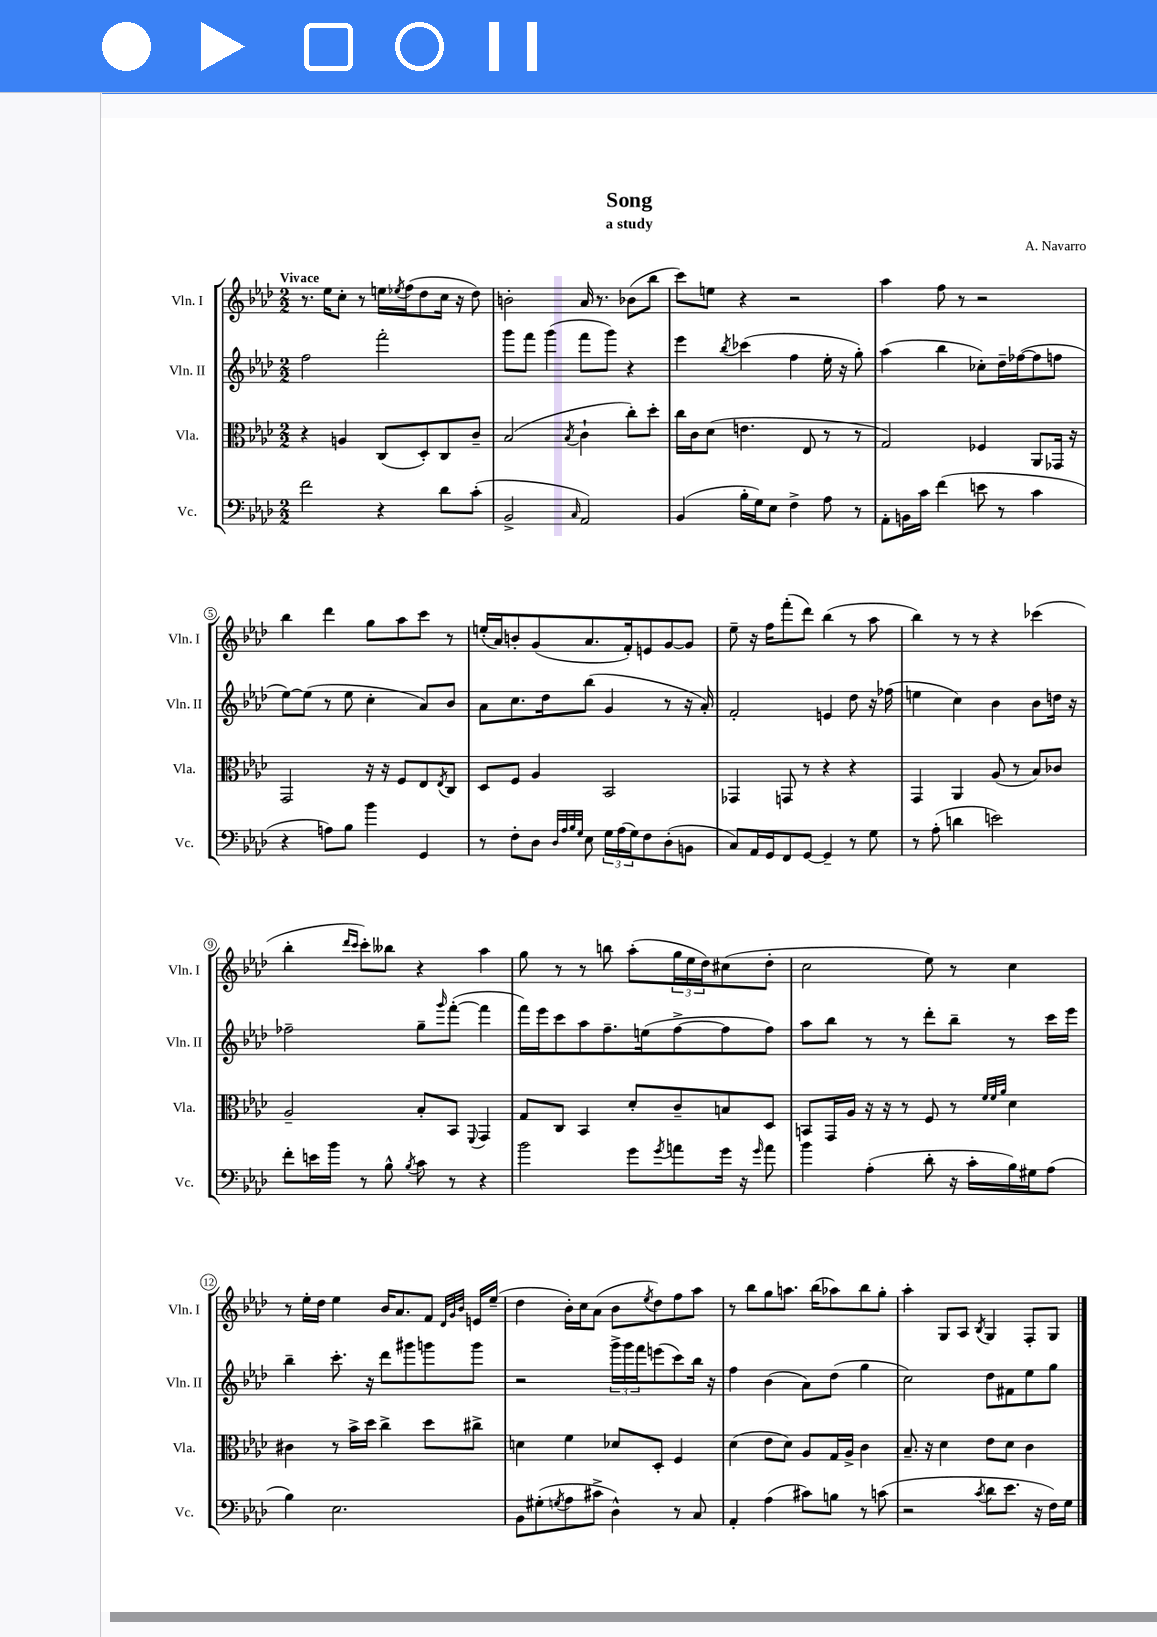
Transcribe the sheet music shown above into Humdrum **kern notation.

**kern	**kern	**kern	**kern
*staff4	*staff3	*staff2	*staff1
*clefF4	*clefC3	*clefG2	*clefG2
*k[b-e-a-d-]	*k[b-e-a-d-]	*k[b-e-a-d-]	*k[b-e-a-d-]
*M2/2	*M2/2	*M2/2	*M2/2
2f	4r	2ff	8.r
.	.	.	16ee-
.	4A	.	8cc'
.	.	.	8r
4r	(8C	2fff'	16ee
.	.	.	8qee-
.	.	.	(16ff
.	8D-')	.	8dd-
8d-	8C	.	16cc
.	.	.	16r
(8c'	8c~	.	8dd-)
=	=	=	=
2BB-^	(2B-	8ggg	2b'
.	.	8fff	.
.	.	(4ggg	.
16qqC	8qB-	.	.
2AA-)	4c`	8fff	16a-
.	.	.	8.r
.	.	8ggg)	.
.	8cc')	4r	(8b-
.	8dd-'	.	8bb-
=	=	=	=
(4BB-	16cc	4eee-	8ccc)
.	16c	.	.
.	(8d-	.	8ee
.	.	8qbb-	.
16B-'	4.e	(4ccc-	4r
16G)	.	.	.
8E-	.	.	.
4F^	.	4ff	2r
.	8E-	.	.
8A-	8r	16ee-'	.
.	.	16r	.
8r	8r	8gg')	.
=	=	=	=
8AA-'	2G)	(4aa-	4aa-
16BB	.	.	.
16c	.	.	.
(4f	.	4bb-	8ff
.	.	.	8r
8e	4F-	8cc-')	2r
8r	.	16dd-~	.
.	.	([16ff-	.
4c	8AA-	8ff-]	.
.	16GG-	8ff	.
.	16r	.	.
=	=	=	=
4r	2GG	[8ee-)	4bb-
.	.	(8ee-]	.
8A)	.	8r	4ddd-
8B-	.	8ee-	.
4b-	16r	4cc'	8gg
.	16r	.	.
.	8F	.	8aa-
4GG	8E-	8a-)	8ccc
.	8qE-	.	.
.	8C	8b-	8r
=	=	=	=
8r	8D-	8a-	(16ee'
.	.	.	16a-)
8F'	8F	8.cc	8b'
8D-	4A-	.	(8g
.	.	16dd-	.
32qqD-	.	.	.
32qqA-	.	.	.
32qqB-	.	.	.
32qqG	.	.	.
8E-	.	(8bb-	8.a-
24G	2BB-	4g	.
(24A-	.	.	.
.	.	.	16f')
24G)	.	.	.
8F	.	.	8e
(8D-'	.	8r	[8g
8BB	.	16r	8g]
.	.	16a-')	.
=	=	=	=
8C)	4GG-	2f'	8ee-~
16AA-	.	.	16r
16GG	.	.	16ff
8FF	8GG	.	(8fff'
[8GG	8r	.	8ddd-)
4GG~]	4r	4e	(4bb-
8r	4r	8dd-	8r
8G	.	16r	8aa-
.	.	(16ff-	.
=	=	=	=
8r	4GG	4ee	4bb-)
(8A-'	.	.	.
4d	4AA-	4cc)	8r
.	.	.	8r
2e)	(8A-	4b-	4r
.	8r	.	.
.	8B-)	8b-	(4ccc-
.	8c-	16dd	.
.	.	16r	.
=	=	=	=
8f'	2A-~	2ff-~	4bb-'
16e	.	.	.
16b-	.	.	.
.	.	.	16qqddd-
.	.	.	16qqccc
8r	.	.	8ccc')
8B-^^	.	.	8bb--
8qB-	.	.	.
8c	8B-'	8gg~	4r
.	.	16qqggg	.
8r	8BB-	([8fff'	.
.	8qqFF	.	.
4r	4GG	4fff]	4aa-
=	=	=	=
2b-	8G	16fff)	8gg
.	.	16eee-	.
.	8C	8ccc	8r
.	4BB-	8aa-	8r
.	.	8.ff~	8bb
8g	8d-'	.	(8aa-'
.	.	(16ee	.
8qg	.	.	.
8a	8c~	[8ff^	24gg
.	.	.	24ee-
.	.	.	24dd-)
16g	8B	8ff]	(8cc#
16r	.	.	.
16qqg	.	.	.
8a	8D-	8ff)	8dd-'
=	=	=	=
4b-	8BB	8aa-	2cc
.	16GG	8bb-	.
.	16A-	.	.
(4A-'	16r	8r	.
.	16r	.	.
.	8r	8r	.
8d-'	8F	8ddd-'	8ee-)
16r	8r	8bb-~	8r
16c'	.	.	.
.	32qqf	.	.
.	32qqf	.	.
.	32qqa-	.	.
16B-)	4d-	8r	4cc
16G#	.	.	.
(8A-	.	16ccc	.
.	.	16eee-	.
=	=	=	=
4B-)	4c#	4bb-~	8r
.	.	.	16ee-'
.	.	.	16dd-
2.E-	8r	8.ccc'	4ee-
.	16b-^	.	.
.	16dd-	16r	.
.	4cc^	8ddd-	16b-
.	.	.	8.a-
.	.	8ggg#	.
.	8dd-	8ggg	8f
.	.	.	32qqd-
.	.	.	32qqg
.	.	.	32qqb-
.	8cc#^	8ggg	16e
.	.	.	(16ee-~
=	=	=	=
8BB-	4d	2r	4dd-
(8G#'	.	.	.
8qG	.	.	.
8A-	4f	.	16b-')
.	.	.	16cc
8c#^	.	.	(8a-
4D-^^)	8d-	24ggg^	8b-
.	.	24ggg	.
.	.	24fff	.
.	.	.	8qee-
.	8D-'	(8eee	8dd-)
8r	4F	8ccc)	8ff
8C	.	16bb-	8aa-
.	.	16r	.
=	=	=	=
4AA-'	(4d-	4ff	8r
.	.	.	8bb-
(4A-	8e-	(4b-	8gg
.	8d-)	.	8.aa
8c#)	8A-	8a-)	.
.	.	.	(16bb-
8B	16G	(8dd-	8aa-)
.	16A-^	.	.
8r	4c	4gg	8bb-
(8c	.	.	8gg'
=	=	=	=
2r	8.B-~	2cc)	4aa-'
.	16r	.	.
.	4d-	.	8G
.	.	.	8A-
8qc	.	.	8qB-
8d-	8e-	8dd-	4G
8.e-	8d-	8f#	.
.	4c	8ee-	8F'
16r	.	.	.
16F)	.	8gg	8G
16G	.	.	.
==	==	==	==
*-	*-	*-	*-
